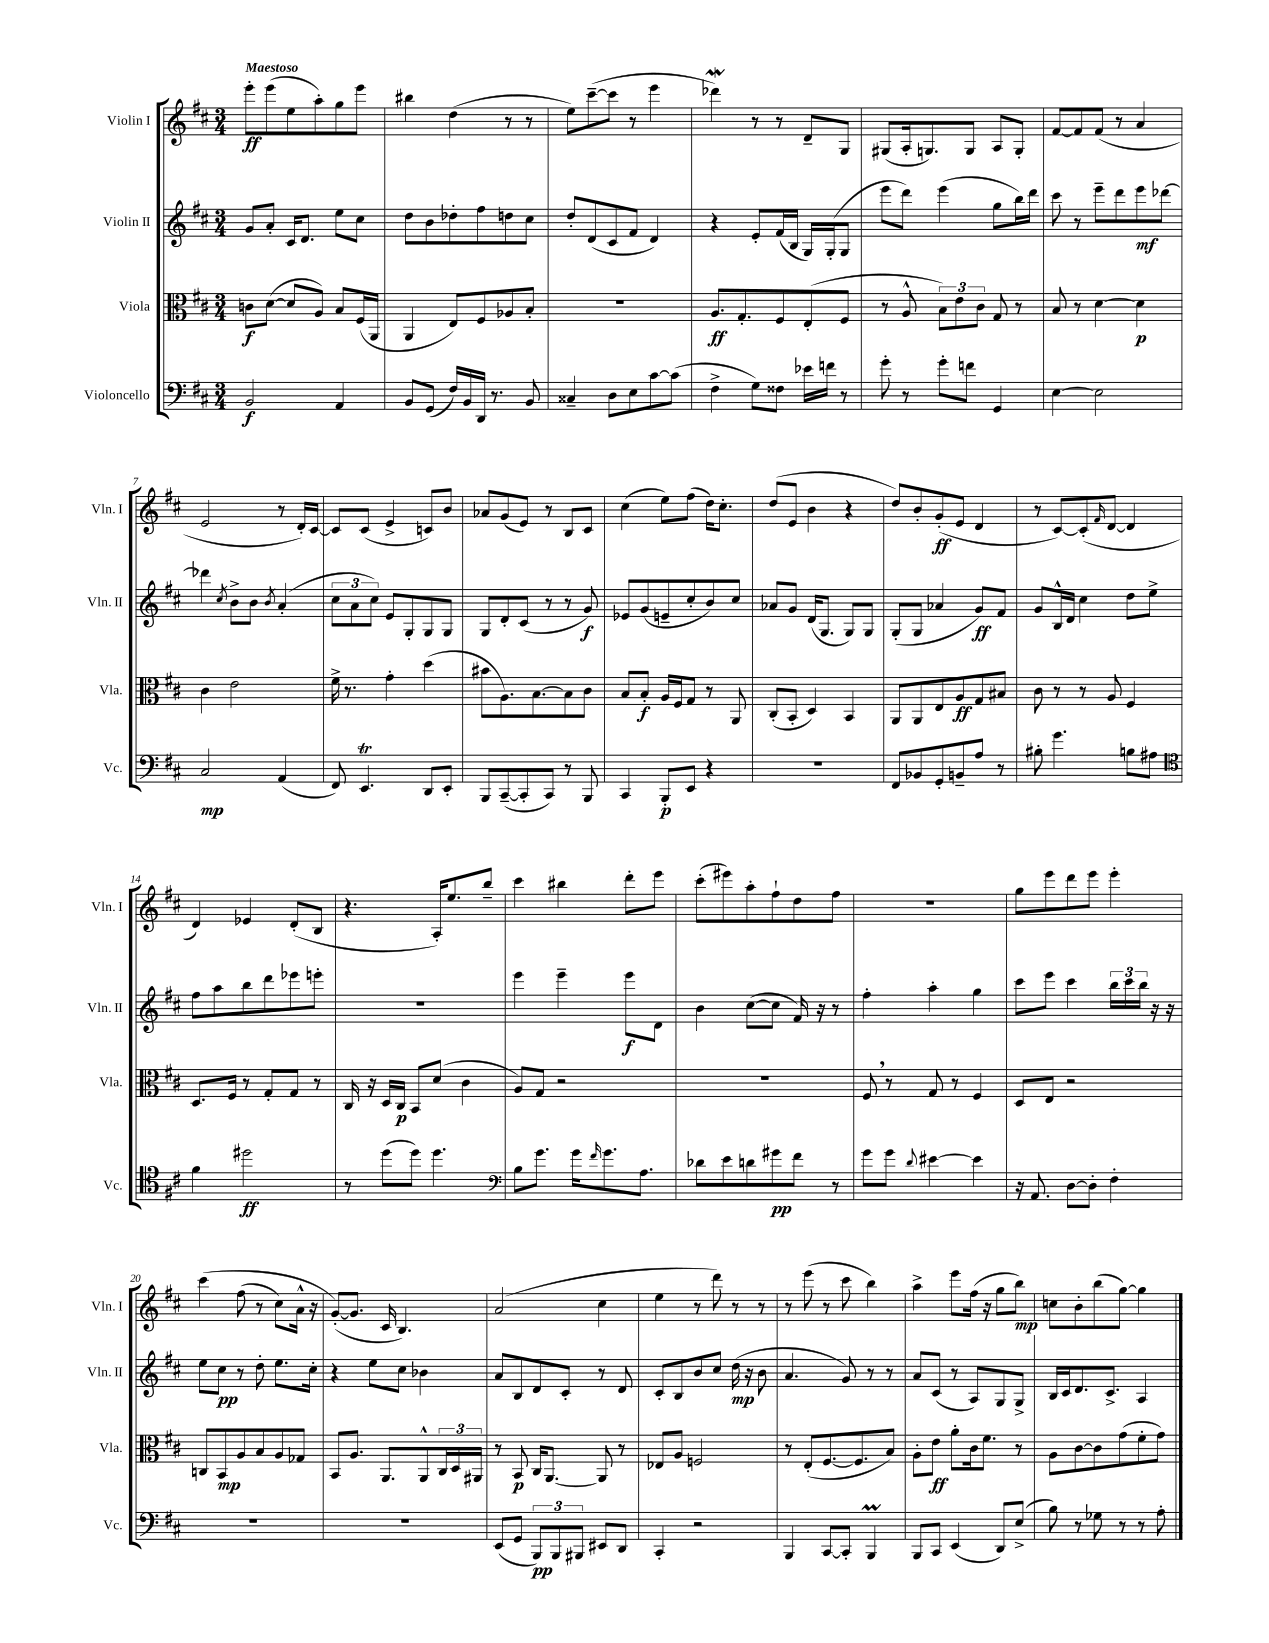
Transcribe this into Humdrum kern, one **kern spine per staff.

**kern	**kern	**kern	**kern
*staff4	*staff3	*staff2	*staff1
*clefF4	*clefC3	*clefG2	*clefG2
*k[f#c#]	*k[f#c#]	*k[f#c#]	*k[f#c#]
*M3/4	*M3/4	*M3/4	*M3/4
2BB	8c	8g	8eee'
.	([8d	8a'	(8eee
.	8d]	16c#	8ee
.	.	8.d	.
.	8A)	.	8aa')
4AA	8B	8ee	8gg
.	(16F#	8cc#	8eee
.	16AA	.	.
=	=	=	=
8BB	4AA	8dd	4bb#
(8GG	.	8b	.
16F#)	8E)	8dd-'	(4dd
16BB	.	.	.
16DD	8F#	8ff#	.
8.r	.	.	.
.	8A-	8dd	8r
8BB	8B'	8cc#	8r
=	=	=	=
4C##~	2.r	8dd'	8ee)
.	.	(8d	([8ccc#~
8D	.	8c#	8ccc#]
8E	.	8f#	8r
[8c#	.	4d)	4eee
(8c#]	.	.	.
=	=	=	=
4F#^	8.A	4r	4ddd-)
.	8.G'	.	.
8G)	.	8e'	8r
8F##	8F#	(16f#	8r
.	.	16B	.
16e-	(8E'	16G)	8d~
16f	.	(16G'	.
8r	8F#	8G	8G
=	=	=	=
8g'	8r	8eee	(8G#
8r	8A^^	8ddd)	16A'
.	.	.	8.G)
8g'	12B)	(4eee	.
.	12e	.	.
8f	.	.	8G
.	12c#	.	.
4GG	8G	8gg	8A
.	8r	16bb)	8G'
.	.	16ddd	.
=	=	=	=
[4E	8B	8ccc#	[8f#
.	8r	8r	8f#]
2E]	[4d	8eee~	(8f#
.	.	8ddd	8r
.	4d]	8eee	4a
.	.	[8ddd-	.
=	=	=	=
2C#	4c#	4ddd-]	2e
.	.	8qcc#	.
.	2e	8b^	.
.	.	8b	.
.	.	8qb	.
(4AA	.	(4a'	8r
.	.	.	16d')
.	.	.	[16c#
=	=	=	=
8FF#)	16f#^	12cc#	8c#]
.	8.r	.	.
.	.	12a	.
4.EE	.	.	(8c#
.	.	12cc#)	.
.	4g'	8e	4e^
.	.	8G'	.
8DD	(4dd	8G	8c)
8EE'	.	8G	8b
=	=	=	=
8BBB	8b#	8G	8a-
([8CC#~	8.A)	8d'	(8g
8CC#']	.	(8c#	8e)
.	[8.B	.	.
8CC#)	.	8r	8r
8r	8B]	8r	8B
8BBB	8c#	8g)	8c#
=	=	=	=
4CC#	8B	8e-	(4cc#
.	8B'	(8g	.
8BBB'	16A	8e~	8ee)
.	16F#	.	.
8EE	8G	8cc#'	(8ff#
4r	8r	8b)	16dd)
.	.	.	8.cc#'
.	8AA	8cc#	.
=	=	=	=
2.r	(8C#'	8a-	(8dd
.	8BB'	8g	8e
.	4D)	(16d	4b
.	.	8.G	.
.	4BB	8G)	4r
.	.	8G	.
=	=	=	=
8FF#	8AA	(8G'	8dd)
8BB-	8AA	8G	8b'
8GG'	8E	4a-	(8g'
8BB~	8A	.	8e
8A	8G	8g)	4d
8r	8B#	8f#	.
=	=	=	=
8B#'	8c#	8g	8r
4.g	8r	16B^^	[8c#)
.	.	16d	.
.	8r	4cc#	(8c#']
.	.	.	16qqf#
.	8A	.	[8d
8B	4F#	8dd	4d]
8A#	.	8ee^	.
=	=	=	=
*clefC4	*	*	*
4f#	8.D	8ff#	4d)
.	.	8aa	.
.	16F#	.	.
2dd#	8r	8bb	4e-
.	8G'	8ddd	.
.	8G	8eee-	(8d'
.	8r	8eee'	8B
=	=	=	=
8r	16C#	2.r	4.r
.	16r	.	.
(8dd	16D	.	.
.	16C#	.	.
8dd)	8BB	.	.
4.dd	(8d	.	16A')
.	.	.	8.ee
.	4c#	.	.
.	.	.	8bb~
=	=	=	=
*clefF4	*	*	*
8B	8A)	4eee	4ccc#
8.g	8G	.	.
.	2r	4eee~	4bb#
16g	.	.	.
16qqf#	.	.	.
8.g	.	.	.
.	.	8eee	8ddd'
8.A	.	.	.
.	.	8d	8eee
=	=	=	=
8d-	2.r	4b	(8ccc#'
8e	.	.	8eee#)
8d	.	([8cc#	8aa'
8g#	.	8cc#]	8ff#`
8f#	.	16f#)	8dd
.	.	16r	.
8r	.	8r	8ff#
=	=	=	=
8g	8F#	4ff#'	2.r
8g	8r	.	.
8qqd	.	.	.
[4e#	8G	4aa'	.
.	8r	.	.
4e#]	4F#	4gg	.
=	=	=	=
16r	8D	8ccc#	8gg
8.AA	.	.	.
.	8E	8eee	8eee
[8D	2r	4ccc#	8ddd
8D']	.	.	8eee
4F#'	.	24bb	4eee'
.	.	24ccc#	.
.	.	24bb	.
.	.	16r	.
.	.	16r	.
=	=	=	=
2.r	8C	8ee	&(4ccc#
.	8BB	8cc#	.
.	8A	8r	(8ff#
.	8B	8dd'	8r
.	8A	8.ee	8cc#)
.	8G-	.	16a^^
.	.	16cc#'	16r
=	=	=	=
2.r	8BB	4r	([8g'&)
.	8.A	.	8.g]
.	.	8ee	.
.	8.AA	.	16c#
.	.	8cc#	4.B)
.	8AA^^	4b-	.
.	24C#	.	.
.	24D	.	.
.	24AA#	.	.
=	=	=	=
(8EE	8r	8a	(2a
8GG	8BB	8B	.
12BBB)	16C#	8d	.
.	[8.AA	.	.
12BBB	.	.	.
.	.	8c#'	.
12BBB#	.	.	.
8EE#	8AA]	8r	4cc#
8DD	8r	8d	.
=	=	=	=
4CC#'	8E-	8c#'	4ee
.	8A	8B	.
2r	2F	8b	8r
.	.	8cc#	8ddd)
.	.	(16dd	8r
.	.	16r	.
.	.	8b	8r
=	=	=	=
4BBB	8r	4.a	8r
.	(8E'	.	(8eee
[8CC#	[8.F#	.	8r
8CC#']	.	8g)	8ccc#
.	8.F#]	.	.
4BBB	.	8r	4bb)
.	8B)	8r	.
=	=	=	=
8BBB	8A'	8a	4aa^
8CC#	8e	(8c#	.
(4EE	8a'	8r	8eee
.	16c#	8A)	(16ff#
.	8.f#	.	16r
8DD)	.	8G	8gg
(8E^	8r	8G^	8bb)
=	=	=	=
8B)	8A	16B	8cc
.	.	16c#	.
8r	[8c#	8.d	8b'
8G-	8c#]	.	(8bb
.	.	8.c#^	.
8r	(8g	.	[8gg)
8r	8f#'	4A	4gg]
8A'	8g)	.	.
==	==	==	==
*-	*-	*-	*-
